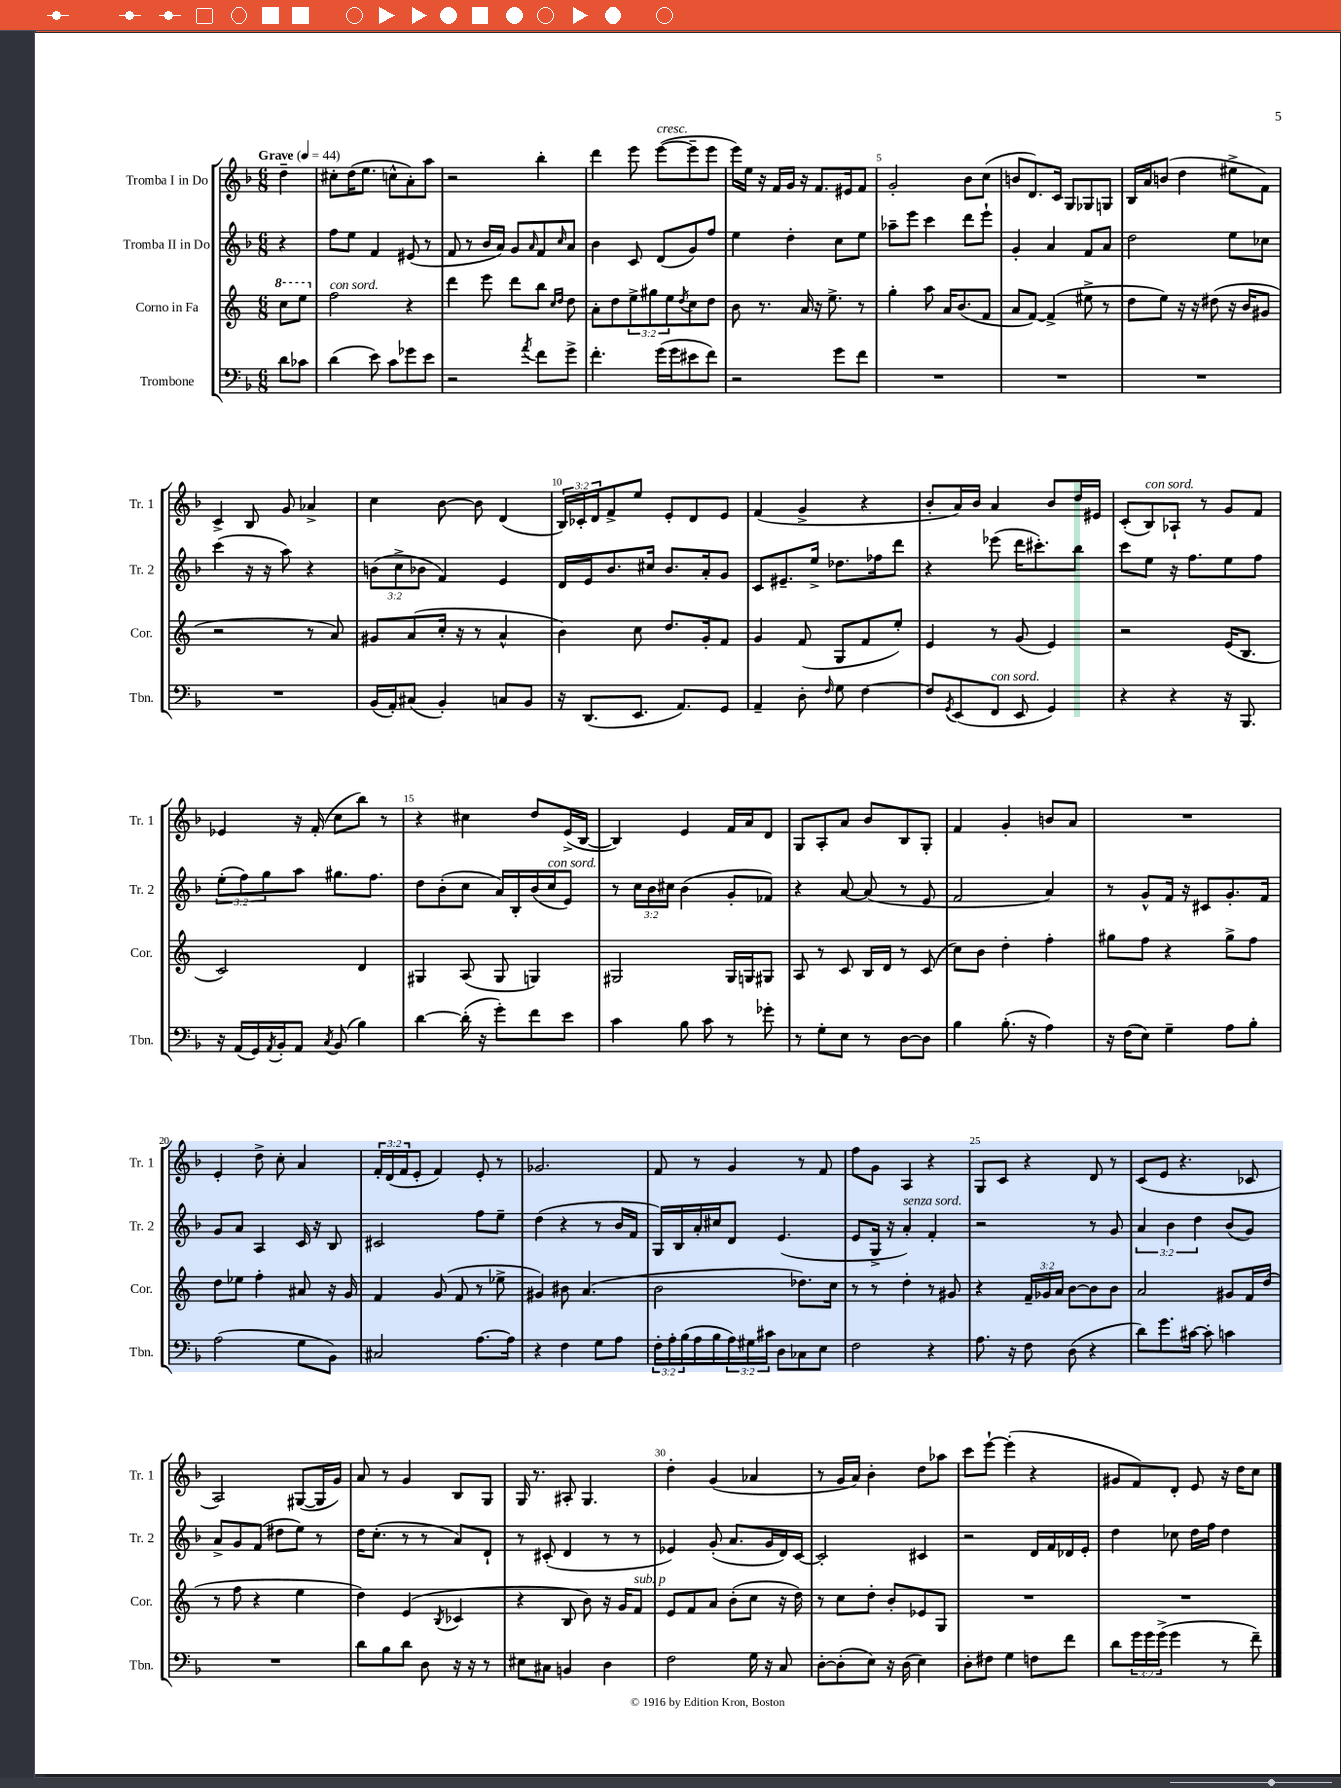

**kern	**kern	**kern	**kern
*staff4	*staff3	*staff2	*staff1
*clefF4	*clefG2	*clefG2	*clefG2
*k[b-]	*k[]	*k[b-]	*k[b-]
*M6/8	*M6/8	*M6/8	*M6/8
*MM44	*MM44	*MM44	*MM44
8d	8ccc	4r	4dd~
8c-	8eee	.	.
=	=	=	=
(4d	2ff	8ff	8cc#'
.	.	8ee	(16dd
.	.	.	8.ee
8e)	.	4f	.
8c	.	.	8cc^^
8g-	4r	(8e#	8a')
8e	.	8r	8aa
=	=	=	=
2r	4ddd	8f	2r
.	.	8r	.
.	8eee	16b-	.
.	.	16a)	.
.	8ddd	8g	.
8qa	.	16qqa	.
8f	8bb	8f	4bb-'
.	16qqcc	.	.
.	16qqdd	16qqcc	.
8g^	8dd	8a	.
=	=	=	=
4.f'	8a'	4b-	4ddd
.	8dd	.	.
.	12ee^	8c	8eee
.	12gg#	.	.
(16g	.	(8d	([8eee
.	12ee	.	.
16g	.	.	.
.	8qdd	.	.
8e#	8cc	8g)	8eee~]
8f)	8dd	8ff	8eee
=	=	=	=
2r	8b	4ee	16eee)
.	.	.	16ee
.	8.r	.	16r
.	.	.	16f
.	.	4dd'	16g
.	16a	.	16r
.	16r	.	8.f
.	8.ee^	.	.
8g	.	8cc	.
.	.	.	16e#
8f	8r	8ee	8f
=	=	=	=
2.r	4gg'	8aa-~	2g'
.	.	8eee	.
.	8aa	4ccc	.
.	16a	.	.
.	(8.b	.	.
.	.	8ddd	8b-
.	8f	8eee`	(8cc
=	=	=	=
2.r	8a	4g'	8b
.	[8f)	.	8.d)
.	(4f^]	4a	.
.	.	.	16c
.	.	.	8G
.	8ee#^	8f	8G-
.	8r	8a	8G
=	=	=	=
2.r	8dd	2dd	16B-
.	.	.	16a
.	8ee)	.	(8b
.	16r	.	4dd
.	16r	.	.
.	(8dd#	.	.
.	16r	8ee	8ee#^
.	16b	.	.
.	8g#	8cc-	8f)
=	=	=	=
2.r	2r	(4ccc	4c^
.	.	16r	8B-
.	.	16r	.
.	.	8aa)	8g
.	8r	4r	4a-^
.	8a)	.	.
=	=	=	=
(16BB-	8g#	(12b	4cc
16AA')	.	.	.
.	.	12cc^	.
(8C#	(8a	.	.
.	.	12b-	.
4BB-')	16cc'	4f)	[8b-
.	16r	.	.
.	8r	.	8b-]
8C	4a^^	4e	(4d
8BB-	.	.	.
=	=	=	=
16r	4b)	16d	24B-)
.	.	.	24c-'
(8.DD	.	16e	.
.	.	.	24d
.	.	8.b-	8f^
8.EE	8cc	.	8ee
.	.	16cc#	.
.	8.dd	8.b-	8e'
8.AA)	.	.	.
.	.	.	8d
.	16g'	16a'	.
8GG	8f	8g	8e
=	=	=	=
4AA~	4g	8c	(4f
.	.	8.e#~	.
8D'	(8f	.	4g^
.	.	16ee^	.
16qqF	.	.	.
8G	8G	8.dd-	.
[4F	8f	.	4r
.	.	16ff-	.
.	8ee')	8ddd	.
=	=	=	=
8F]	4e	4r	8b-'
8qGG	.	.	.
(8EE	.	.	16a)
.	.	.	16b-
8FF	8r	(8eee-	4a
8EE	(8g	16ddd	.
.	.	8.ccc#')	.
4GG)	4e)	.	8b-
.	.	8bb-	16dd
.	.	.	16e#
=	=	=	=
4r	2r	8ccc	(8c'
.	.	8ee	8B-)
4r	.	16r	8A-`
.	.	8.ff	.
.	.	.	8r
16r	(16e	8ee	8g
8.BBB-	8.B	.	.
.	.	8ff	8f
=	=	=	=
16r	2c)	(12ee'	4e-
(16AA	.	.	.
.	.	12ff)	.
16GG)	.	.	.
.	.	12gg	.
8qAA	.	.	.
16BB-'	.	.	.
8AA	.	8aa	16r
.	.	.	(16f'
8qC	.	.	.
(8BB-	.	8.gg#	8cc
4B-)	4d	.	8bb-)
.	.	8.ff	.
.	.	.	8r
=	=	=	=
[4d	4G#	8dd	4r
.	.	(8b-'	.
(16d']	(8A	8cc	4cc#
16r	.	.	.
8g')	8G#	16a)	.
.	.	16B-'	.
8f	4G)	(16b-	8dd
.	.	16cc	.
8e	.	8e)	(16e^
.	.	.	[16B-
=	=	=	=
4c	2G#	8r	4B-])
.	.	24cc	.
.	.	24b-	.
.	.	24cc#	.
8B-	.	(4b-	4e
8c	.	.	.
8r	16G#	8g'	16f
.	16G	.	16a
8g-'	8G#	8f-)	8d
=	=	=	=
8r	8A	4r	8G
8G'	8r	.	8A'
8E	8c	[8a	8a
8r	16B	(8a]	8b-
.	16d	.	.
[8D	8r	8r	8B-
8D]	(8c	8e	8G'
=	=	=	=
4B-	8cc)	2f	4f
.	8b	.	.
(8.B-'	4dd'	.	4g'
16r	.	.	.
4A)	4ff'	4a)	8b
.	.	.	8a
=	=	=	=
16r	8gg#	8r	2.r
(16F	.	.	.
8E)	8ff	8g^^	.
4G~	4r	16f	.
.	.	16r	.
.	.	8c#	.
8A	8gg#^	8.g'	.
8B-'	8ff	.	.
.	.	16f	.
=	=	=	=
(2A	8dd	8g	4e'
.	8ee-	8a	.
.	4ff'	4A	8dd^
.	.	.	8cc'
8G	8a#	16c	4a
.	.	16r	.
8BB-)	16r	8B-	.
.	16g	.	.
=	=	=	=
2C#	4f	2c#	24f'
.	.	.	(24d
.	.	.	24f
.	.	.	8e'
.	(8g	.	4f)
.	8f	.	.
[8.A	8r	8ff	8e'
.	8ee-^	8ee~	8r
16A]	.	.	.
=	=	=	=
4r	4g#)	(4dd	2.g-
4F	8b#	4r	.
.	(4.a	.	.
8G	.	8r	.
8A	.	16b-	.
.	.	16f	.
=	=	=	=
24F'	2b	16G)	8f
24A'	.	.	.
.	.	16B-	.
(24B-	.	.	.
16A	.	16a'	8r
16B-	.	16cc#	.
24A)	.	8d	4g
24G#	.	.	.
24c#	.	.	.
8D	.	(4.e	.
8C-	8.dd-)	.	8r
8E	.	.	8f
.	16cc	.	.
=	=	=	=
2F	8r	8e	8ff
.	8r	16G^	8g
.	.	16r	.
.	4dd'	4a')	4A
4r	8r	4f'	4r
.	8g#	.	.
=	=	=	=
8.A	4r	2r	8G
.	.	.	8c
16r	.	.	.
8F	24f~	.	4r
.	24g-	.	.
.	24a	.	.
(8D	[8b	.	.
4r	8b]	8r	8d
.	8b	8g	8r
=	=	=	=
8d)	2a	6a	(8c
8.g	.	.	8e
.	.	6b-	.
.	.	.	4.r
[16c#	.	.	.
.	.	6dd	.
8c#']	.	.	.
4c	8g#	(8b-	.
.	16f	8g)	8c-
.	(16dd	.	.
=	=	=	=
2.r	8r	8a^	2A)
.	8ff	8g	.
.	4r	(8f	.
.	.	8dd#	.
.	4ee	8ee)	([8G#
.	.	8r	16G#]
.	.	.	16g)
=	=	=	=
8d	4dd)	16dd	8a
.	.	(8.cc'	.
8B-	.	.	8r
8d	(4e	8r	4g
8D	.	8r	.
.	8qB	.	.
16r	4c-	8a)	8B-
16r	.	.	.
8r	.	8d`	8G
=	=	=	=
8E#	4r	8r	16G
.	.	.	8.r
8C#	.	(8c#'	.
4BB	8B	4d	8A#'
.	8b)	.	4.G
4D	16r	8r	.
.	16g	.	.
.	8f	8r	.
=	=	=	=
2F	8e	4e-)	4dd'
.	8f	.	.
.	8a	(8g'	(4g
.	(8b'	8.a	.
16G	8cc	.	4a-
16r	.	16g	.
8C	16r	16d)	.
.	16dd)	[16c	.
=	=	=	=
[8D'	8r	2c']	8r
(8D']	8cc	.	16g
.	.	.	16a)
8E)	8dd'	.	4b-'
16r	8b'	.	.
(16D	.	.	.
4E)	8e-	4c#	8dd
.	8G	.	8aa-
=	=	=	=
8D'	2.r	2r	8ccc
8F#	.	.	[8eee`
4G	.	.	(4eee']
8F	.	16d	4r
.	.	16f	.
8f	.	16d-	.
.	.	16e'	.
=	=	=	=
8d	2.r	4dd	8g#
24g	.	.	8f)
24g	.	.	.
(24g^	.	.	.
4g	.	8cc-	8d'
.	.	16dd	8e
.	.	16ff	.
8r	.	4dd	16r
.	.	.	16dd
8f~)	.	.	8cc
==	==	==	==
*-	*-	*-	*-
